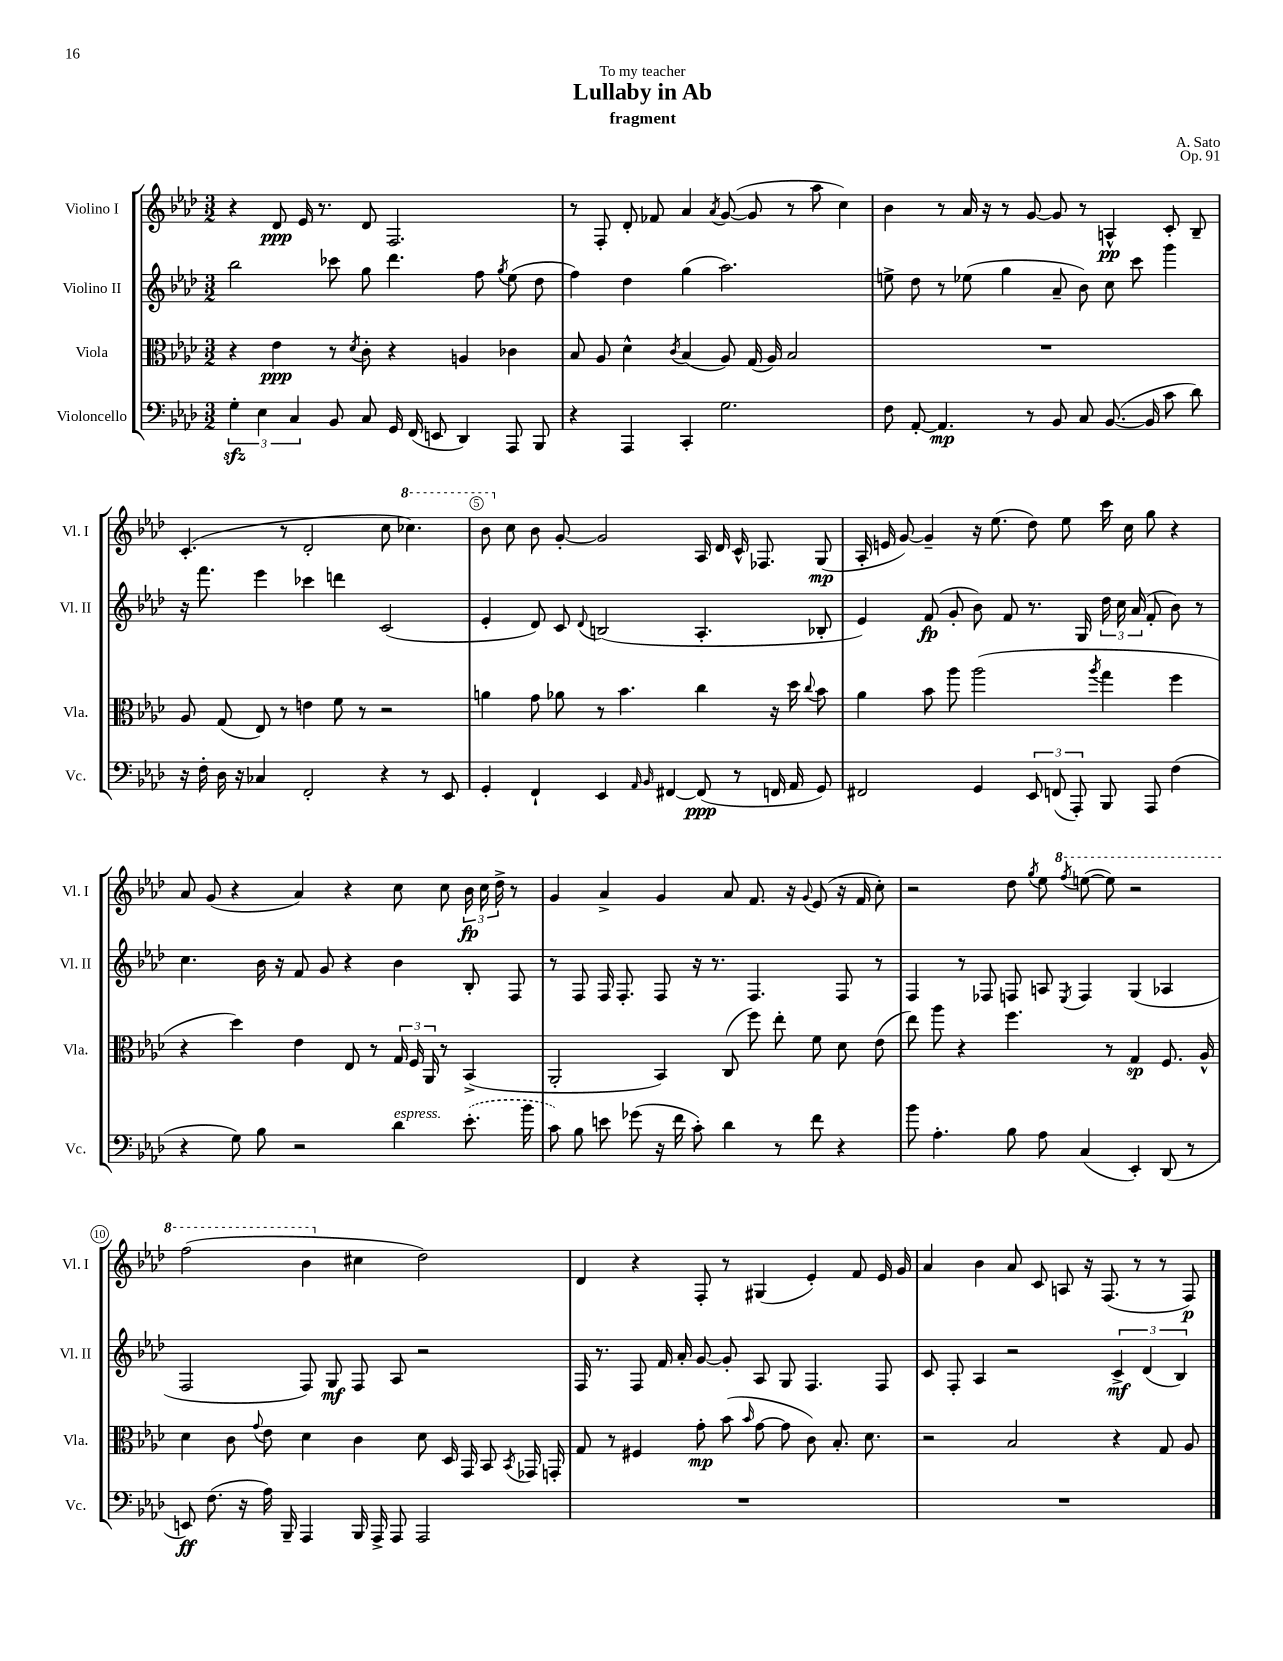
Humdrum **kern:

**kern	**kern	**kern	**kern
*staff4	*staff3	*staff2	*staff1
*clefF4	*clefC3	*clefG2	*clefG2
*k[b-e-a-d-]	*k[b-e-a-d-]	*k[b-e-a-d-]	*k[b-e-a-d-]
*M3/2	*M3/2	*M3/2	*M3/2
6G'	4r	2bb-	4r
6E-	.	.	.
.	4e-	.	8d-
6C	.	.	.
.	.	.	16e-
.	.	.	8.r
8BB-	8r	8ccc-	.
.	8qd-	.	.
8C	8c'	8gg	8d-
16GG	4r	4.ddd-	2.F
(16FF	.	.	.
8EE	.	.	.
4DD-)	4A	.	.
.	.	8ff	.
.	.	8qgg	.
8AAA-	4c-	(8ee-	.
8BBB-	.	8dd-	.
=	=	=	=
4r	8B-	4ff)	8r
.	8A-	.	8F'
4AAA-	4d-^^	4dd-	8d-'
.	.	.	8f-
.	8qc	.	.
4CC'	(4B-	(4gg	4a-
.	.	.	8qa-
2.G	8A-)	2.aa-)	([8g
.	(16G	.	8g]
.	16A-)	.	.
.	2B-	.	8r
.	.	.	8aa-
.	.	.	4cc)
=	=	=	=
8F	1.r	8ee^	4b-
[8AA-'	.	8dd-	.
4.AA-]	.	8r	8r
.	.	(8ee-	16a-
.	.	.	16r
.	.	4gg	8r
8r	.	.	[8g
8BB-	.	8a-~	8g]
8C	.	8b-)	8r
([8.BB-	.	8cc	4A^^
.	.	8ccc	.
16BB-]	.	.	.
8c	.	4ggg	8c'
8d-)	.	.	8B-~
=	=	=	=
16r	8A-	16r	(4.c'
16F'	.	8.fff	.
16D-	(8G	.	.
16r	.	.	.
4C-	8E-)	4eee-	.
.	8r	.	8r
2FF'	4e	4ccc-	2d-'
.	8f	4ddd	.
.	8r	.	.
4r	2r	(2c	8cc
.	.	.	4.ccc-)
8r	.	.	.
8EE-	.	.	.
=	=	=	=
4GG'	4a	4e-'	8bb-
.	.	.	8cc
4FF`	8g	8d-)	8b-
.	8a-	8c	[8g'
.	.	8qqd-	.
4EE-	8r	(2B	2g]
.	4.b-	.	.
16qqAA-	.	.	.
16qqBB-	.	.	.
[4FF#	.	.	.
(8FF#]	4cc	4.A-'	16A-
.	.	.	16d-
8r	.	.	16c^^
.	.	.	8.F-
16FF	16r	.	.
16AA-	16dd-	.	.
.	8qqcc	.	.
8GG)	8b-	8B-'	(8G
=	=	=	=
2FF#	4a-	4e-)	16A-'
.	.	.	16e
.	.	.	[8g)
.	8b-	(8f	4g~]
.	8aa-	8g'	.
4GG	(2aa-	8b-)	16r
.	.	.	(8.ee-
.	.	8f	.
12EE-	.	8.r	8dd-)
(12FF	.	.	.
.	.	.	8ee-
12AAA-')	.	.	.
.	.	16G	.
.	8qaa-	.	.
8BBB-	4gg	24dd-	16ccc
.	.	24cc	.
.	.	.	16cc
.	.	(24a-	.
8AAA-	.	8f'	8gg
(4F	4ff	8b-)	4r
.	.	8r	.
=	=	=	=
4r	4r	4.cc	8a-
.	.	.	(8g
8G)	4dd-)	.	4r
8B-	.	16b-	.
.	.	16r	.
2r	4e-	8f	4a-)
.	.	8g	.
.	8E-	4r	4r
.	8r	.	.
4d-	24G	4b-	8cc
.	24F	.	.
.	24AA-	.	.
.	8r	.	8cc
(8.e-'	(4BB-^	8B-'	24b-
.	.	.	24cc
.	.	.	24dd-^
.	.	8F	8r
16b-	.	.	.
=	=	=	=
8c)	2AA-'	8r	4g
8B-	.	8F	.
8e	.	16F	4a-^
.	.	8.F'	.
(8g-	.	.	.
16r	4BB-)	8F	4g
16f	.	.	.
8c')	.	16r	.
.	.	8.r	.
4d-	(8C	.	8a-
.	8ff)	4.F	8.f
8r	8ee-'	.	.
.	.	.	16r
.	.	.	8qqg
8f	8f	.	(8e-
4r	8d-	8F	16r
.	.	.	16f
.	(8e-	8r	8cc')
=	=	=	=
8b-	8ee-)	4F	2r
4.A-'	8aa-	.	.
.	4r	8r	.
.	.	8F-	.
8B-	4.ff	8F	8dd-
.	.	.	8qgg
8A-	.	8A	8ee-
.	.	8qE-	8qfff
(4C	.	4F	([8eee
.	8r	.	8eee])
4EE-')	4G	(4G	2r
(8DD-	8.F	4A-	.
8r	.	.	.
.	16A-^^	.	.
=	=	=	=
8EE)	4d-	2F	(2fff
(8.F	.	.	.
.	8c	.	.
16r	.	.	.
.	8qqg	.	.
16A-)	8e-	.	.
16BBB-~	.	.	.
4AAA-	4d-	8F)	4bb-
.	.	8G	.
16BBB-	4c	8F	4cc#
16AAA-^	.	.	.
8AAA-	.	8A-	.
2AAA-	8d-	2r	2dd-)
.	16D-	.	.
.	16GG	.	.
.	8BB-	.	.
.	8qBB-	.	.
.	16GG-	.	.
.	16GG'	.	.
=	=	=	=
1.r	8G	16F	4d-
.	.	8.r	.
.	8r	.	.
.	4F#	8F	4r
.	.	16f	.
.	.	16a-'	.
.	8g'	[8g	8F'
.	(8b-	8g']	8r
.	16qqb-	.	.
.	[8g	8A-	(4G#
.	8g]	8G	.
.	8c)	4.F	4e-')
.	8.B-'	.	.
.	.	.	8f
.	8.d-	.	.
.	.	8F	16e-
.	.	.	16g
=	=	=	=
1.r	2r	8c	4a-
.	.	8F'	.
.	.	4A-	4b-
.	2B-	2r	8a-
.	.	.	8c
.	.	.	8A
.	.	.	16r
.	.	.	(8.F
.	4r	6c^	.
.	.	.	8r
.	.	(6d-	.
.	8G	.	8r
.	.	6B-)	.
.	8A-	.	8F)
==	==	==	==
*-	*-	*-	*-
